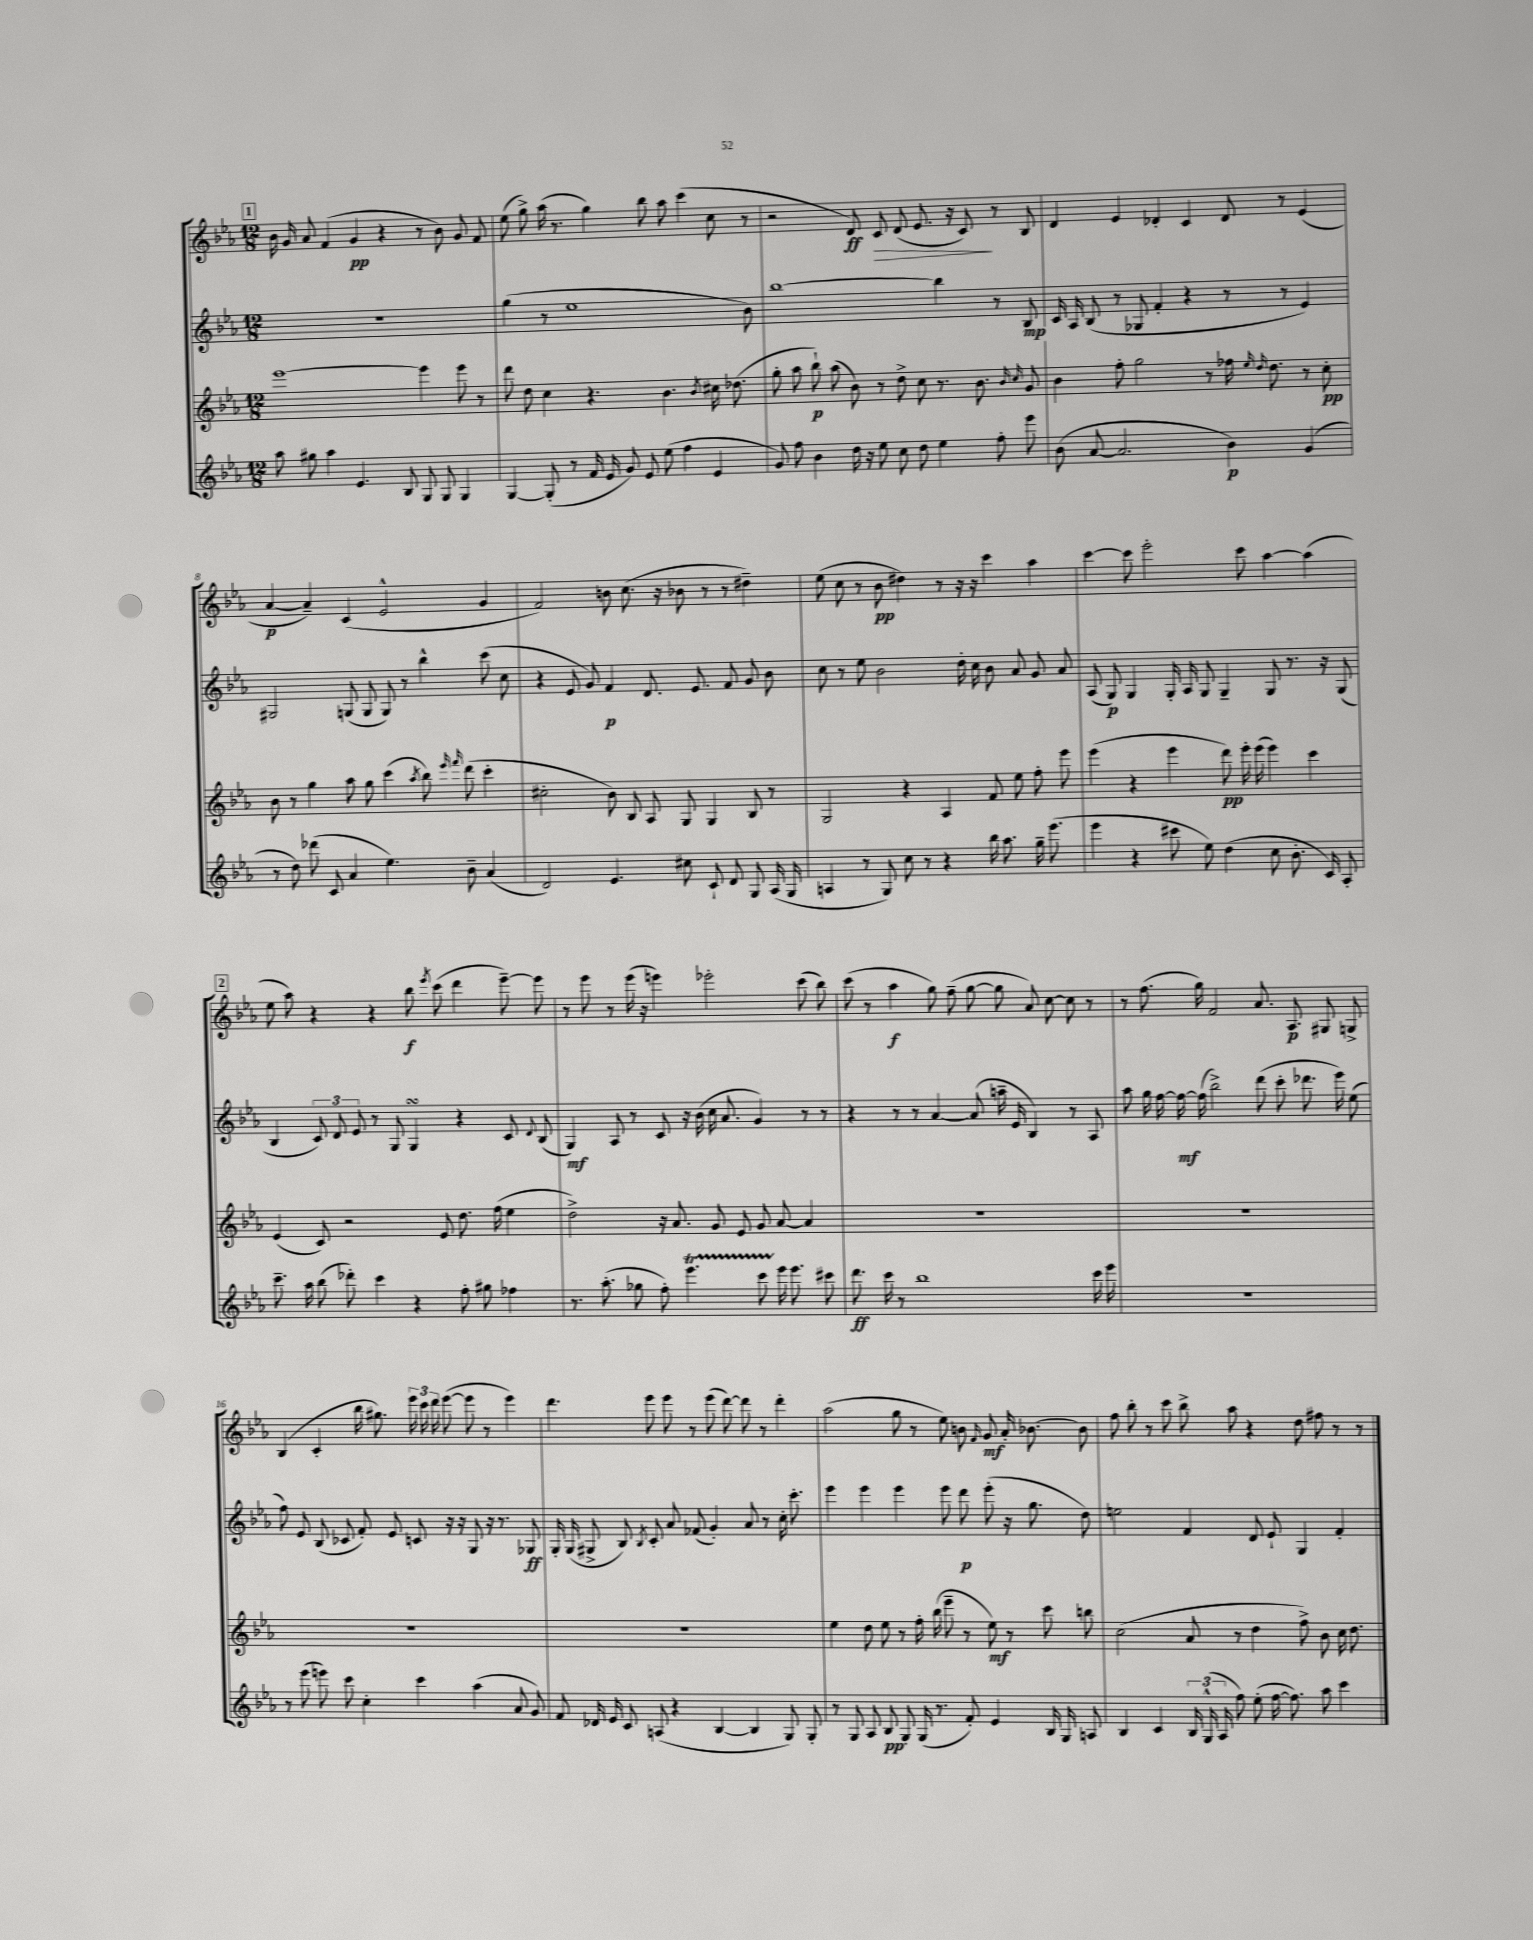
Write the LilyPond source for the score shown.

<<
\new StaffGroup <<
\new Staff = "s0" {
    \clef treble \key ees \major \numericTimeSignature \time 12/8
    \autoBeamOff \mark \markup { \box "1" } bes'16 g'16 aes'8 f'4( g'4\pp r4 r8 bes'8) g'8 f'8 |
    ees''8( g''8->) aes''16( r8. g''4) bes''8 aes''8 c'''4( c''8 r8 |
    r2 d'8\ff) c'8\> d'8( ees'8. r16 c'8\!) r8 bes8 |
    d'4 ees'4 des'4-. c'4 des'8 r8 ees'4( |
    aes'4~\p aes'4--) c'4( ees'2-^ g'4 |
    f'2) b'8 c''8.( r16 bes'8 r8 r8 dis''4--) |
    ees''8( c''8 r8 bes'8\pp dis''4) r8 r16 r16 c'''4 aes''4 |
    c'''4~ c'''8 ees'''2-. c'''8 aes''4~ aes''4( |
    \mark \markup { \box "2" } ees''8 aes''8) r4 r4 bes''8\f \acciaccatura { ees'''8 } c'''8( d'''4 ees'''8~--) ees'''8 |
    r8 ees'''8 r8 ees'''16( r16 e'''4) ees'''2-. c'''8( bes''8) |
    c'''8( r8 aes''4\f g''8) f''8--( g''8~ g''8 aes'8) c''8~ c''8 r8 |
    r8 f''8.( g''16) f'2 aes'8. aes8.\p gis8 g8-> |
    bes4( c'4-. bes''16 gis''8.) \tuplet 3/2 { ees'''16 c'''16 d'''16 } ees'''8~( ees'''8 r8 ees'''4) |
    d'''4. ees'''8 ees'''8 r8 ees'''8( d'''8~) d'''8 r8 d'''4-. |
    aes''2( g''8 r8 ees''8) b'8 \grace { f'16 } g'8\mf aes'16-. bes'8.~ bes'8 |
    f''8 bes''8-. r8 c'''8 bes''8-> aes''8 r4 d''8 fis''8 r8 r8 \bar "|." |
}
\new Staff = "s1" {
    \clef treble \key ees \major \numericTimeSignature \time 12/8
    \autoBeamOff \mark \markup { \box "1" } R1. |
    g''4( r8 ees''1 bes'8) |
    bes''1~ bes''4 r8 bes8\mp |
    c'16 aes16 bes8( r8 ges8 f'4-. r4 r8 r8 ees'4) |
    gis2 g8( g8 g8) r8 bes''4-^ c'''8( c''8 |
    r4 ees'8 g'8) f'4\p d'8. ees'8. f'8 g'8 bes'8 |
    c''8 r8 ees''8 bes'2 d''16-. c''16 bes'8 aes'8 g'8 aes'8 |
    aes8( g8\p) g4 g16-. aes16 g8 g4-- g8 r8. r16 g8( |
    \mark \markup { \box "2" } bes4 \tuplet 3/2 { c'8) d'8 ees'8 } r8 g8 g4\turn r4 c'8 \appoggiatura { d'8 } bes8( |
    g4\mf) aes8 r8 c'8 r16 bes'16( c''16 aes'8. g'4) r8 r8 |
    r4 r8 r8 aes'4~ aes'8( a''16-- ees'16 bes4) r8 aes8 |
    aes''8 g''16 f''16~ f''16~\mf f''16( bes''2->) d'''8( c'''8-. des'''8. ees'''16) ees''8( |
    f''8) ees'8 bes8( ces'8 f'8-.) ees'8 c'8 r16 r16 g8 r16 r8. ges8\ff |
    g16-. g16( gis8-> bes8) \acciaccatura { bes8 } c'8-. aes'8 fes'8( g'4-.) aes'8 r8 c''16-. c'''8.-. |
    ees'''4 ees'''4 ees'''4 ees'''8 d'''8\p ees'''8-.( r16 g''8. d''8) |
    e''2 f'4 d'8 ees'8-! g4 f'4-. \bar "|." |
}
\new Staff = "s2" {
    \clef treble \key ees \major \numericTimeSignature \time 12/8
    \autoBeamOff \mark \markup { \box "1" } ees'''1~ ees'''4 ees'''8 r8 |
    d'''8 d''8 c''4 r4. bes'4. \acciaccatura { bes'8 } cis''16 des''8.( |
    g''8-. aes''8 bes''8-!\p) aes''8( bes'8) r8 d''8-> c''8 r8. bes'8. \grace { bes'16 c''16 } g'8 |
    bes'4 f''8-. g''2 r8 fes''16 \grace { ees''16 d''16 } d''8. r8 c''8-.\pp |
    bes'8 r8 g''4 aes''8 g''8 c'''4( \acciaccatura { aes''8 } bes''8) \grace { ees'''16 f'''16 } d'''8( c'''4-. |
    cis''2-. bes'8) bes8 aes8 g8 g4 bes8 r8 |
    g2 r4 aes4 f'8 ees''8 f''8-. ees'''8 |
    ees'''4( r4 ees'''4 d'''8\pp) ees'''16-. ees'''16( ees'''4) c'''4 |
    \mark \markup { \box "2" } ees'4( c'8) r2 ees'8 d''8. f''16( ees''4 |
    d''2->) r16 aes'8. g'8 ees'8 g'8 aes'8~ aes'4 |
    R1. |
    R1. |
    R1. |
    R1. |
    ees''4 d''8 ees''8 r8 f''16-. bes''16( ees'''8-- r8 ees''8\mf) r8 c'''8 b''8 |
    c''2( aes'8 r8 d''4 f''8->) bes'8 c''16 d''8. \bar "|." |
}
\new Staff = "s3" {
    \clef treble \key ees \major \numericTimeSignature \time 12/8
    \autoBeamOff \mark \markup { \box "1" } aes''8 gis''8 aes''4 ees'4. bes8 g8 g8 g4 |
    g4~ g8-.( r8 f'16 ees'16 g'8) ees'8 ees''8( f''4 ees'4 |
    g'8) f''8 bes'4 d''16 r16 ees''8 c''8 d''8 ees''4 f''8-. ees'''8 |
    bes'8( aes'8~ aes'2. bes'4\p) g'4( |
    r8 d''8) des'''8( c'8 aes'4 ees''4.) bes'8-- aes'4( |
    d'2) ees'4. cis''8 c'8-! d'8 g8 aes16( g16 |
    a4 r8 g8) c''8 r8 r4 bes''16 aes''8. g''16-- ees'''8.( |
    ees'''4 r4 cis'''8 ees''8) d''4( c''8 bes'8.-. c'16) aes8-. |
    \mark \markup { \box "2" } c'''8.-- aes''16 bes''8( des'''8-.) c'''4 r4 f''8-. gis''8 fes''4 |
    r8. aes''8.-.( ges''8 f''8-.) ees'''4.\startTrillSpan c'''8 ees'''16\stopTrillSpan ees'''8. cis'''8 |
    d'''8.\ff c'''16 r8 bes''1 c'''16 ees'''16 |
    R1. |
    r8 ees'''8( e'''8) c'''8 c''4-. c'''4 aes''4( aes'8 g'8) |
    f'8 des'16 ees'16 c'8 a8( r4 bes4~ bes4 g8) g8-. |
    r8 g8 aes8 bes8\pp g8-. g16( r8. f'8-.) ees'4 bes16 g16 a8 |
    bes4 c'4 \tuplet 3/2 { bes16 g16-^( aes16 } f''8) ees''8-.( f''16~ f''8.) aes''8 c'''4 \bar "|." |
}
>>
>>
\layout { \context { \Score currentBarNumber = #4 } }
